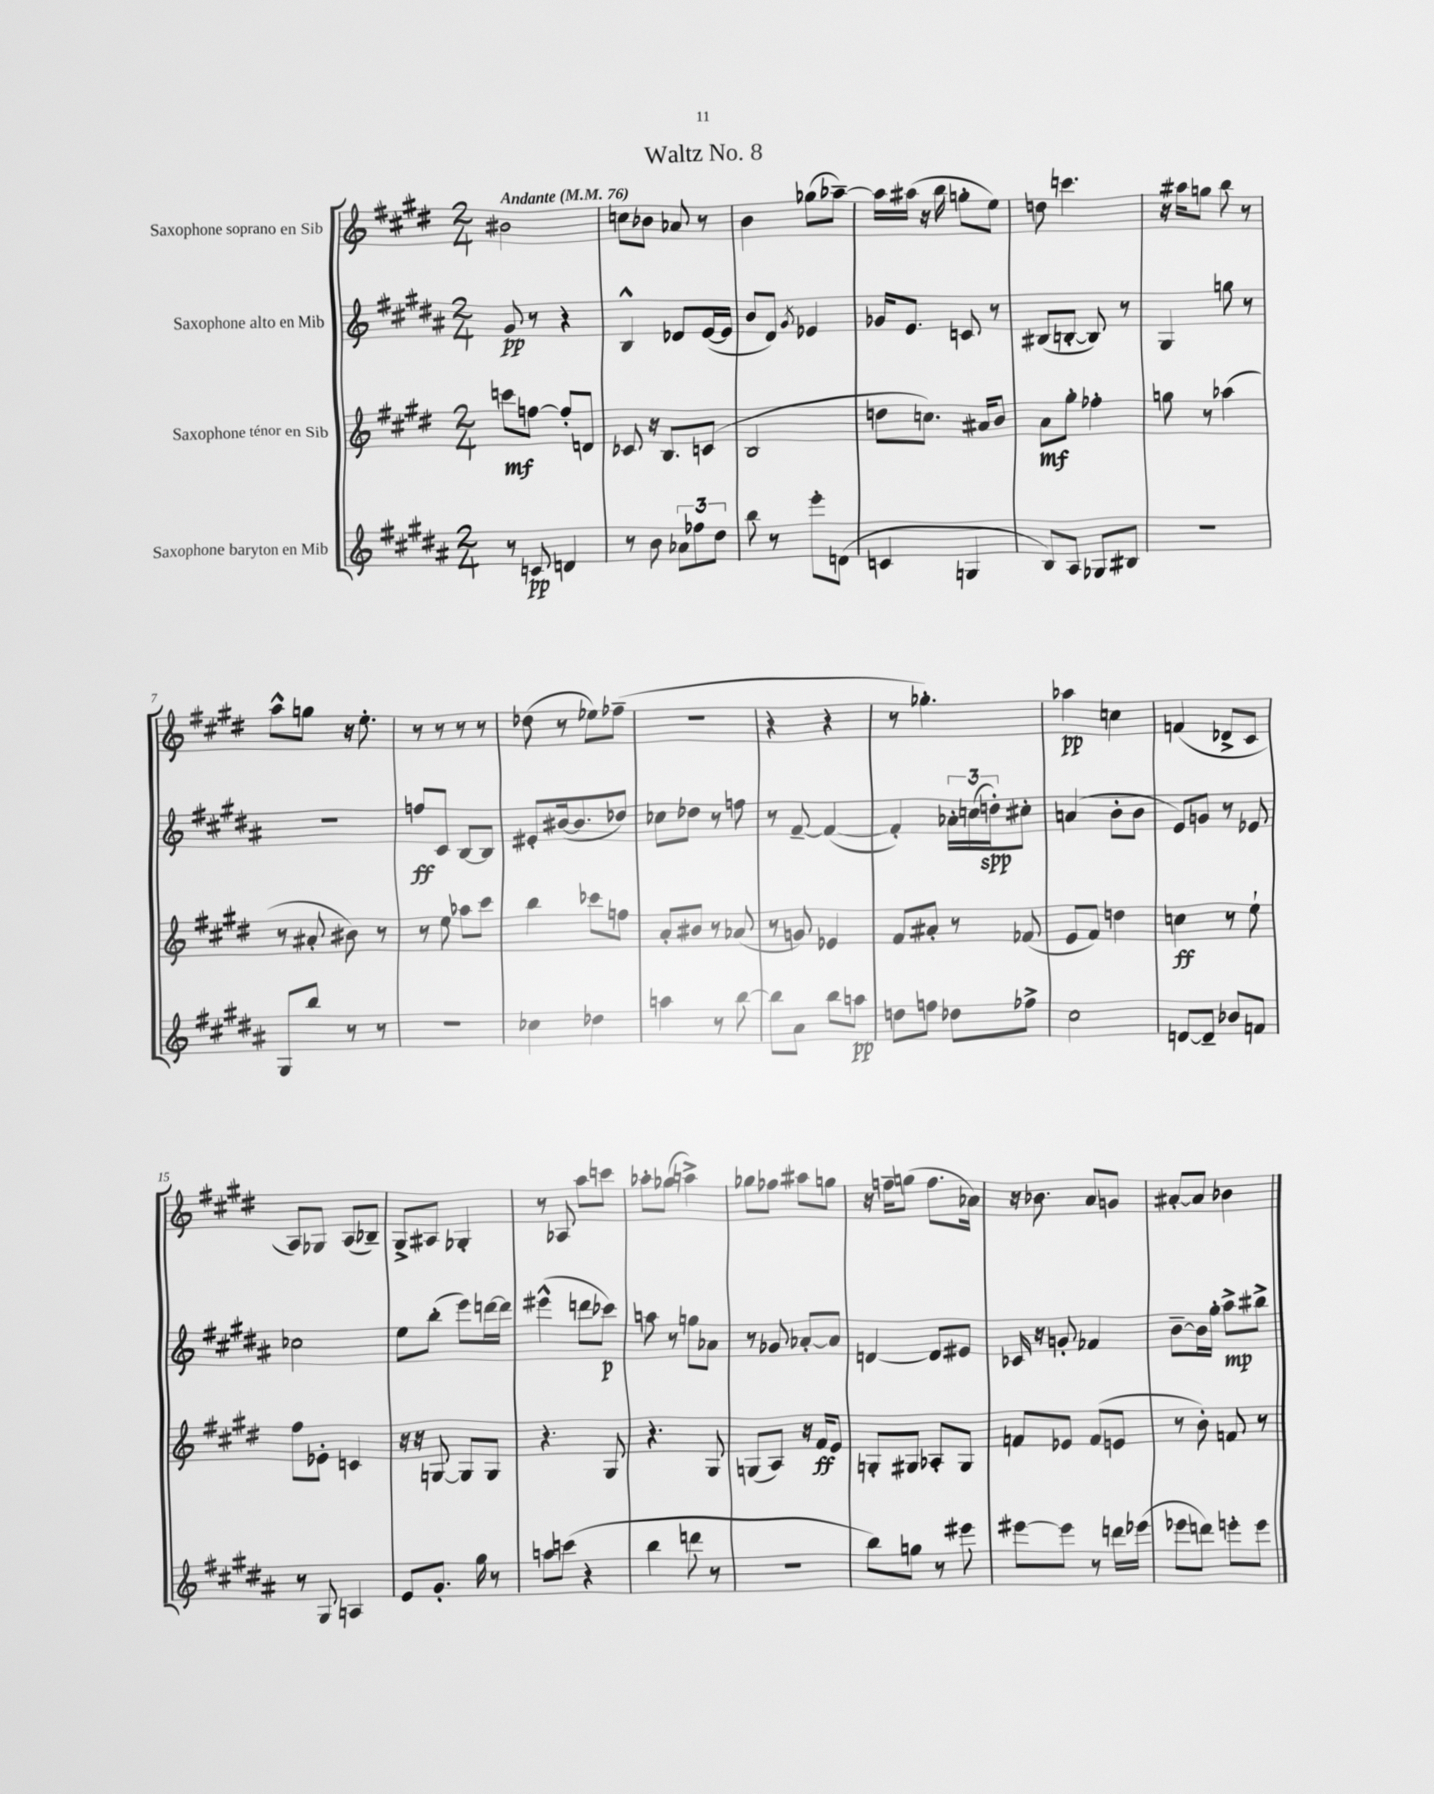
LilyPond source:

\header { title = "Waltz No. 8" }
<<
\new StaffGroup <<
\new Staff = "s0" \with { instrumentName = "Saxophone soprano en Sib" } {
    \clef treble \key e \major \numericTimeSignature \time 2/4 \tempo "Andante" 4 = 76
    bis'2 |
    c''8 bes'8 aes'8 r8 |
    b'4 ges''8( aes''8~--) |
    aes''16 ais''16( r16 b''16 g''8-. e''8) |
    d''8 c'''4. |
    r16 ais''16 g''8 b''8 r8 |
    a''8-^ g''8 r16 e''8.-. |
    r8 r8 r8 r8 |
    des''8( r8 ees''8) fes''8--( |
    R2 |
    r4 r4 |
    r8 ges''4.-.) |
    aes''4\pp c''4 |
    f'4( des'8-> cis'8 |
    a8) ges8 a8( bes8--) |
    gis8-> ais8 ges4-. |
    r8 aes8 a''8 c'''8 |
    aes''8-. ges''8( a''4->) |
    ges''8 fes''8 ais''8 g''8 |
    r16 f''16-- g''8( f''8. aes'16) |
    r16 bes'8. a'8 g'8 |
    ais'8~-. ais'8 bes'4 \bar "|." |
}
\new Staff = "s1" \with { instrumentName = "Saxophone alto en Mib" } {
    \clef treble \key b \major \numericTimeSignature \time 2/4
    gis'8\pp r8 r4 |
    b4-^ des'8 e'16~( e'16 |
    b'8 dis'8) \acciaccatura { gis'8 } ees'4 |
    ges'16 e'8. c'8 r8 |
    bis8( b8~-. b8) r8 |
    gis4 g''8 r8 |
    r2 |
    f''8\ff cis'8 b8~ b8 |
    eis'8-. bis'16~( bis'8. des''8) |
    ces''8 des''8 r8 f''8 |
    r8 fis'8~-- fis'4~( |
    fis'4-.) \tuplet 3/2 { aes'16-. c''16( d''16-.\spp) } cis''8-. |
    a'4( b'8-. b'8 |
    e'8) g'8 r8 ees'8 |
    ces''2 |
    e''8 b''8-.( e'''8) d'''16~ d'''16 |
    eis'''4-^( d'''8 ces'''8\p) |
    a''8 r8 g''8 aes'8 |
    r8 ges'8 aes'8~-. aes'8 |
    d'4~ d'8 eis'8 |
    ces'16 r16 g'8-. fes'4 |
    b'8~-- b'16 gis''16-. ais''8->\mp bis''8-> \bar "|." |
}
\new Staff = "s2" \with { instrumentName = "Saxophone ténor en Sib" } {
    \clef treble \key e \major \numericTimeSignature \time 2/4
    c'''8\mf f''8~ f''8-. d'8 |
    ces'8 r16 b8. c'8( |
    b2 |
    d''8 c''8.) ais'16 b'8 |
    a'8\mf gis''8-. fes''4-. |
    g''8 r8 aes''4( |
    r8 ais'8-. bis'8) r8 |
    r8 e''8 aes''8 cis'''8 |
    b''4 ces'''8 f''8 |
    a'8-. bis'8 r8 aes'8( |
    r8 g'8) ees'4 |
    fis'8 ais'8-. r8 fes'8( |
    e'8 fis'8) d''4 |
    c''4\ff r8 e''8-! |
    fis''8 ees'8-. c'4 |
    r16 r16 g8~ g8 g8 |
    r4. gis8 |
    r4. gis8 |
    g8( a8) r16 fis'16\ff e'8 |
    g8-. gis8 aes8-. gis8 |
    f'8 ees'8 f'8( e'8 |
    r8 b'8-.) f'8 r8 \bar "|." |
}
\new Staff = "s3" \with { instrumentName = "Saxophone baryton en Mib" } {
    \clef treble \key b \major \numericTimeSignature \time 2/4
    r8 c'8\pp d'4 |
    r8 b'8 \tuplet 3/2 { aes'8 fes''8 dis''8 } |
    b''8 r8 e'''8-. d'8( |
    c'4 g4 |
    b8) ais8 ges8 bis8 |
    r2 |
    gis8 b''8 r8 r8 |
    r2 |
    ces''4 des''4 |
    a''4 r8 b''8~ |
    b''8 ais'8 b''8 a''8\pp |
    d''8 f''8 des''8 fes''8-> |
    cis''2 |
    d'8~ d'8-- bes'8 f'8 |
    r8 gis8 a4 |
    e'8 gis'8.-. gis''16 r8 |
    a''8 c'''8( r4 |
    b''4 d'''8 r8 |
    R2 |
    b''8) g''8 r8 eis'''8 |
    eis'''8~ eis'''8 r8 d'''16 ees'''16( |
    ees'''8 d'''8) e'''8-. e'''8 \bar "|." |
}
>>
>>
